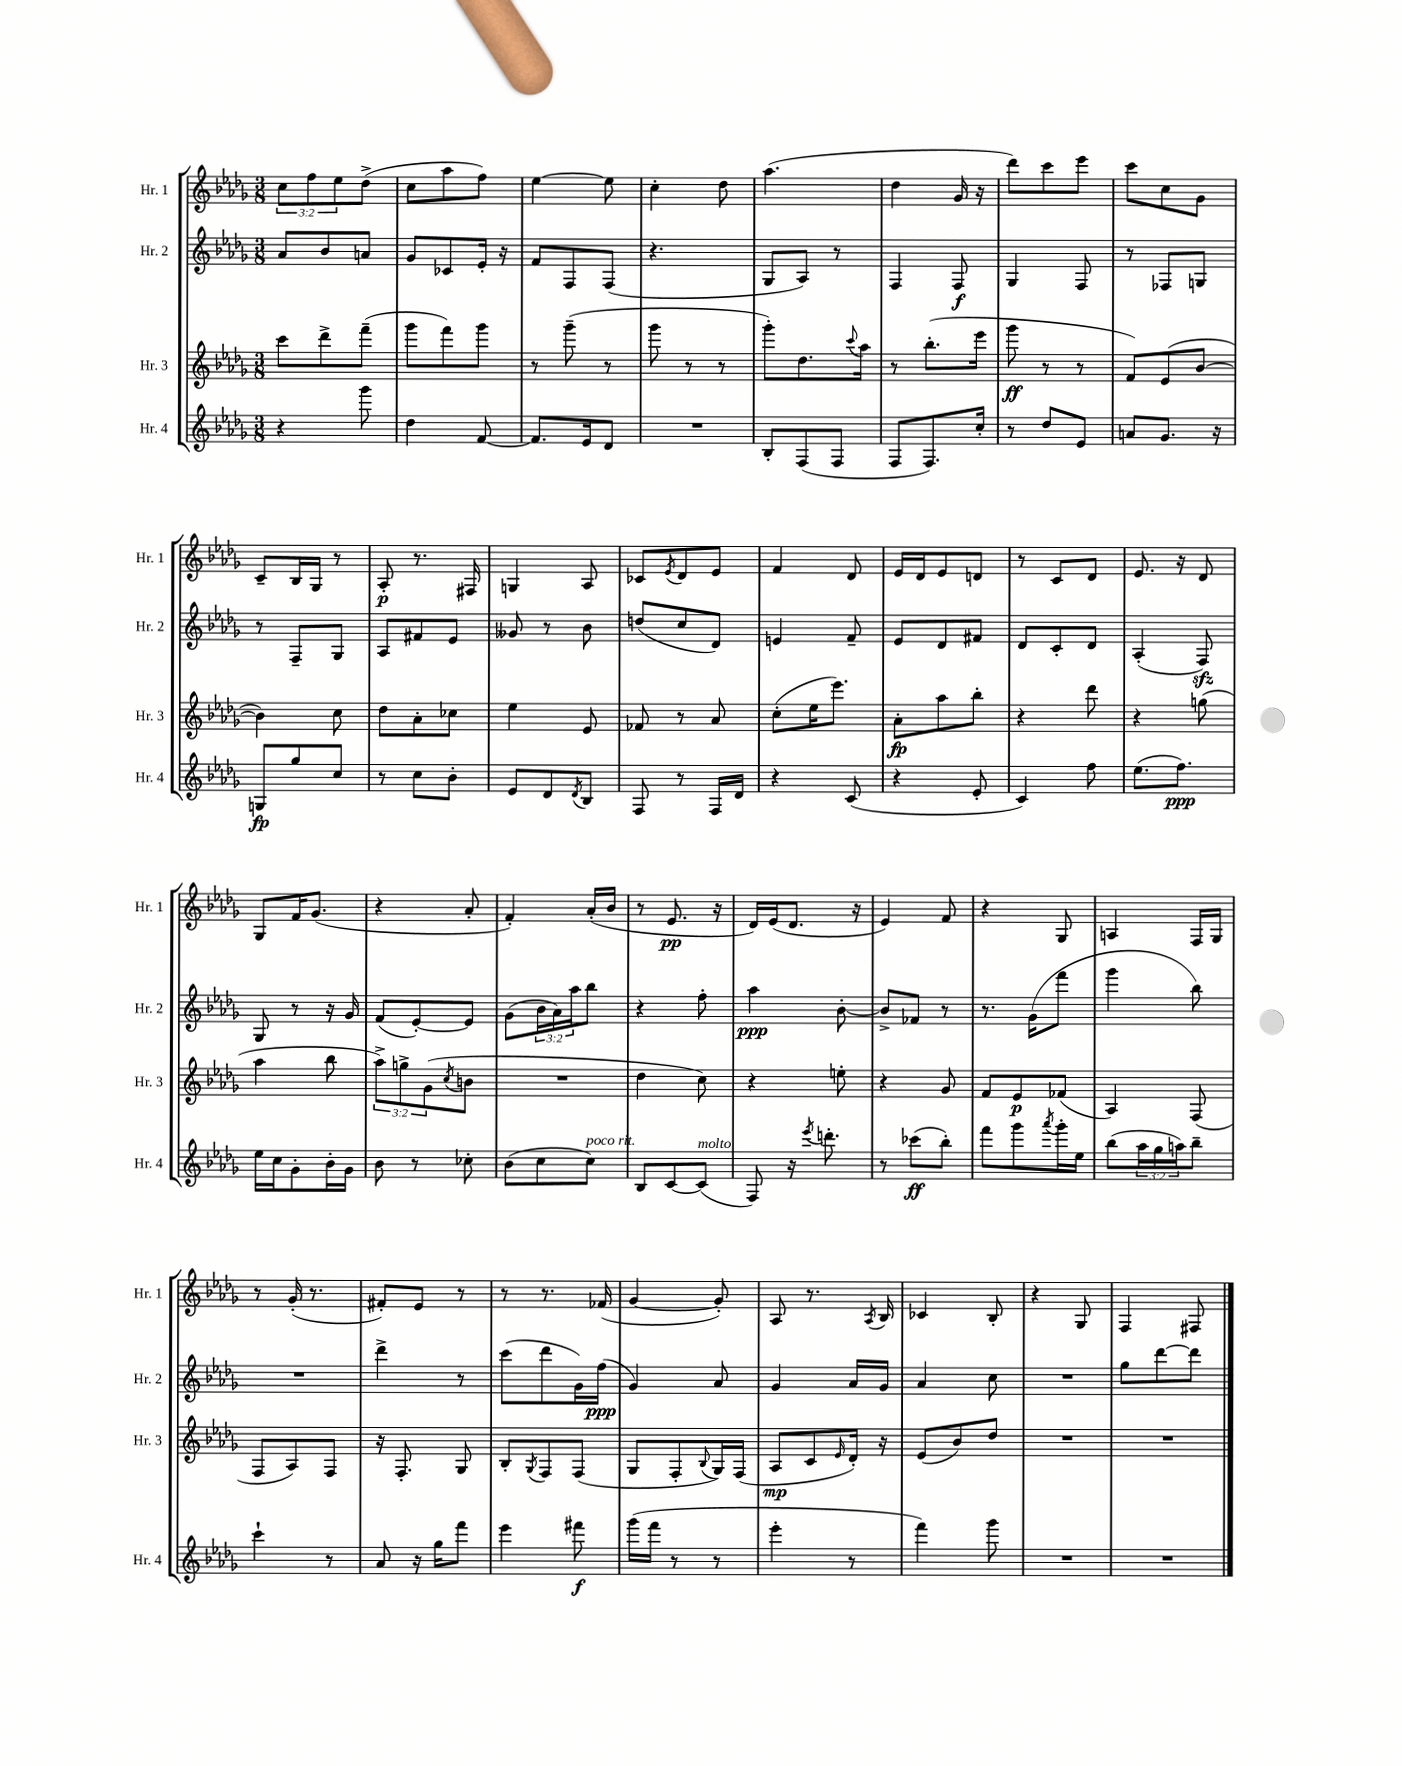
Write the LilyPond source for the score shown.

<<
\new StaffGroup <<
\new Staff = "s0" \with { instrumentName = "Hr. 1" shortInstrumentName = "Hr. 1" } {
    \clef treble \key des \major \numericTimeSignature \time 3/8 \override Staff.TupletNumber.text = #tuplet-number::calc-fraction-text
    \tuplet 3/2 { c''8 f''8 ees''8 } des''8->( |
    c''8 aes''8 f''8) |
    ees''4~ ees''8 |
    c''4-. des''8 |
    aes''4.( |
    des''4 ges'16 r16 |
    des'''8) c'''8 ees'''8 |
    c'''8 c''8 ges'8 |
    c'8-- bes16 ges16 r8 |
    aes8-.\p r8. fis16 |
    g4 aes8 |
    ces'8 \acciaccatura { ees'8 } des'8 ees'8 |
    f'4 des'8 |
    ees'16 des'16 ees'8 d'8 |
    r8 c'8 des'8 |
    ees'8. r16 des'8 |
    ges8 f'16 ges'8.( |
    r4 aes'8-. |
    f'4-.) aes'16-.( bes'16 |
    r8 ees'8.\pp r16 |
    des'16) ees'16( des'8. r16 |
    ees'4) f'8 |
    r4 ges8 |
    a4 f16 ges16 |
    r8 ges'16-.( r8. |
    fis'8-.) ees'8 r8 |
    r8 r8. fes'16( |
    ges'4~ ges'8-.) |
    aes8 r8. \acciaccatura { aes8 } bes16 |
    ces'4 bes8-. |
    r4 ges8 |
    f4 fis8 \bar "|." |
}
\new Staff = "s1" \with { instrumentName = "Hr. 2" shortInstrumentName = "Hr. 2" } {
    \clef treble \key des \major \numericTimeSignature \time 3/8 \override Staff.TupletNumber.text = #tuplet-number::calc-fraction-text
    aes'8 bes'8 a'8 |
    ges'8 ces'8 ees'16-. r16 |
    f'8 f8 f8( |
    r4. |
    ges8 aes8) r8 |
    f4 f8\f |
    ges4 f8 |
    r8 fes8 g8 |
    r8 f8-- ges8 |
    aes8 fis'8 ees'8 |
    geses'8 r8 bes'8 |
    d''8( c''8 des'8) |
    e'4 f'8-- |
    ees'8 des'8 fis'8 |
    des'8 c'8-. des'8 |
    aes4-.( f8\sfz) |
    ges8 r8 r16 ges'16 |
    f'8( ees'8~-.) ees'8 |
    ges'8( \tuplet 3/2 { bes'16 aes'16) aes''16 } bes''8 |
    r4 f''8-. |
    aes''4\ppp bes'8~-. |
    bes'8-> fes'8 r8 |
    r8. ges'16( f'''8 |
    ges'''4 bes''8) |
    R4. |
    des'''4-> r8 |
    c'''8( des'''8 ges'16) f''16\ppp( |
    ges'4) aes'8 |
    ges'4 aes'16 ges'16 |
    aes'4 c''8 |
    R4. |
    ges''8 des'''8~ des'''8 \bar "|." |
}
\new Staff = "s2" \with { instrumentName = "Hr. 3" shortInstrumentName = "Hr. 3" } {
    \clef treble \key des \major \numericTimeSignature \time 3/8 \override Staff.TupletNumber.text = #tuplet-number::calc-fraction-text
    c'''8 des'''8-> f'''8--( |
    ges'''8 f'''8) ges'''8 |
    r8 ges'''8--( r8 |
    ges'''8 r8 r8 |
    ges'''8-.) des''8. \appoggiatura { c'''8 } aes''16 |
    r8 bes''8.-.( ees'''16 |
    ges'''8\ff r8 r8 |
    f'8) ees'8( bes'8~ |
    bes'4) c''8 |
    des''8 aes'8-. ces''8 |
    ees''4 ees'8 |
    fes'8 r8 aes'8 |
    c''8-.( ees''16 ees'''8.) |
    aes'8-.\fp aes''8 bes''8-. |
    r4 des'''8 |
    r4 g''8( |
    aes''4 bes''8 |
    \tuplet 3/2 { aes''8->) g''8-> ges'8( } \acciaccatura { c''8 } b'8 |
    R4. |
    des''4 c''8) |
    r4 e''8-. |
    r4 ges'8 |
    f'8 ees'8\p fes'8( |
    aes4) f8( |
    f8 aes8) f8 |
    r16 f8.-. ges8 |
    bes8-. \acciaccatura { ges8 } f8 f8( |
    ges8 f8-. \appoggiatura { bes8 } ges16) f16( |
    aes8\mp c'8 \grace { ees'16 } des'16-.) r16 |
    ees'8( bes'8) des''8 |
    R4. |
    R4. \bar "|." |
}
\new Staff = "s3" \with { instrumentName = "Hr. 4" shortInstrumentName = "Hr. 4" } {
    \clef treble \key des \major \numericTimeSignature \time 3/8 \override Staff.TupletNumber.text = #tuplet-number::calc-fraction-text
    r4 ges'''8 |
    des''4 f'8~ |
    f'8. ees'16 des'8 |
    R4. |
    bes8-. f8( f8 |
    f8 f8.) c''16-. |
    r8 des''8 ees'8 |
    a'8 ges'8. r16 |
    g8\fp ges''8 c''8 |
    r8 c''8 bes'8-. |
    ees'8 des'8 \acciaccatura { des'8 } bes8 |
    f8 r8 f16 des'16 |
    r4 c'8( |
    r4 ees'8-. |
    c'4) f''8 |
    ees''8.( f''8.\ppp) |
    ees''16 c''16 ges'8-. bes'16-. ges'16 |
    bes'8 r8 ces''8-. |
    bes'8( c''8 c''8^\markup { \italic "poco rit." }) |
    bes8 c'8~ c'8^\markup { \italic "molto" }( |
    f8) r16 \acciaccatura { ees'''8 } d'''8.-. |
    r8 ces'''8\ff( bes''8-.) |
    f'''8 ges'''8 \acciaccatura { aes'''8 } ges'''16-. ees''16 |
    bes''8( \tuplet 3/2 { aes''16 ges''16 a''16) } bes''8-- |
    c'''4-! r8 |
    aes'8 r16 ges''16 f'''8 |
    ees'''4 fis'''8\f |
    ges'''16( f'''16 r8 r8 |
    ees'''4-. r8 |
    f'''4) ges'''8 |
    R4. |
    R4. \bar "|." |
}
>>
>>
\layout { \context { \Score \remove "Bar_number_engraver" } }
